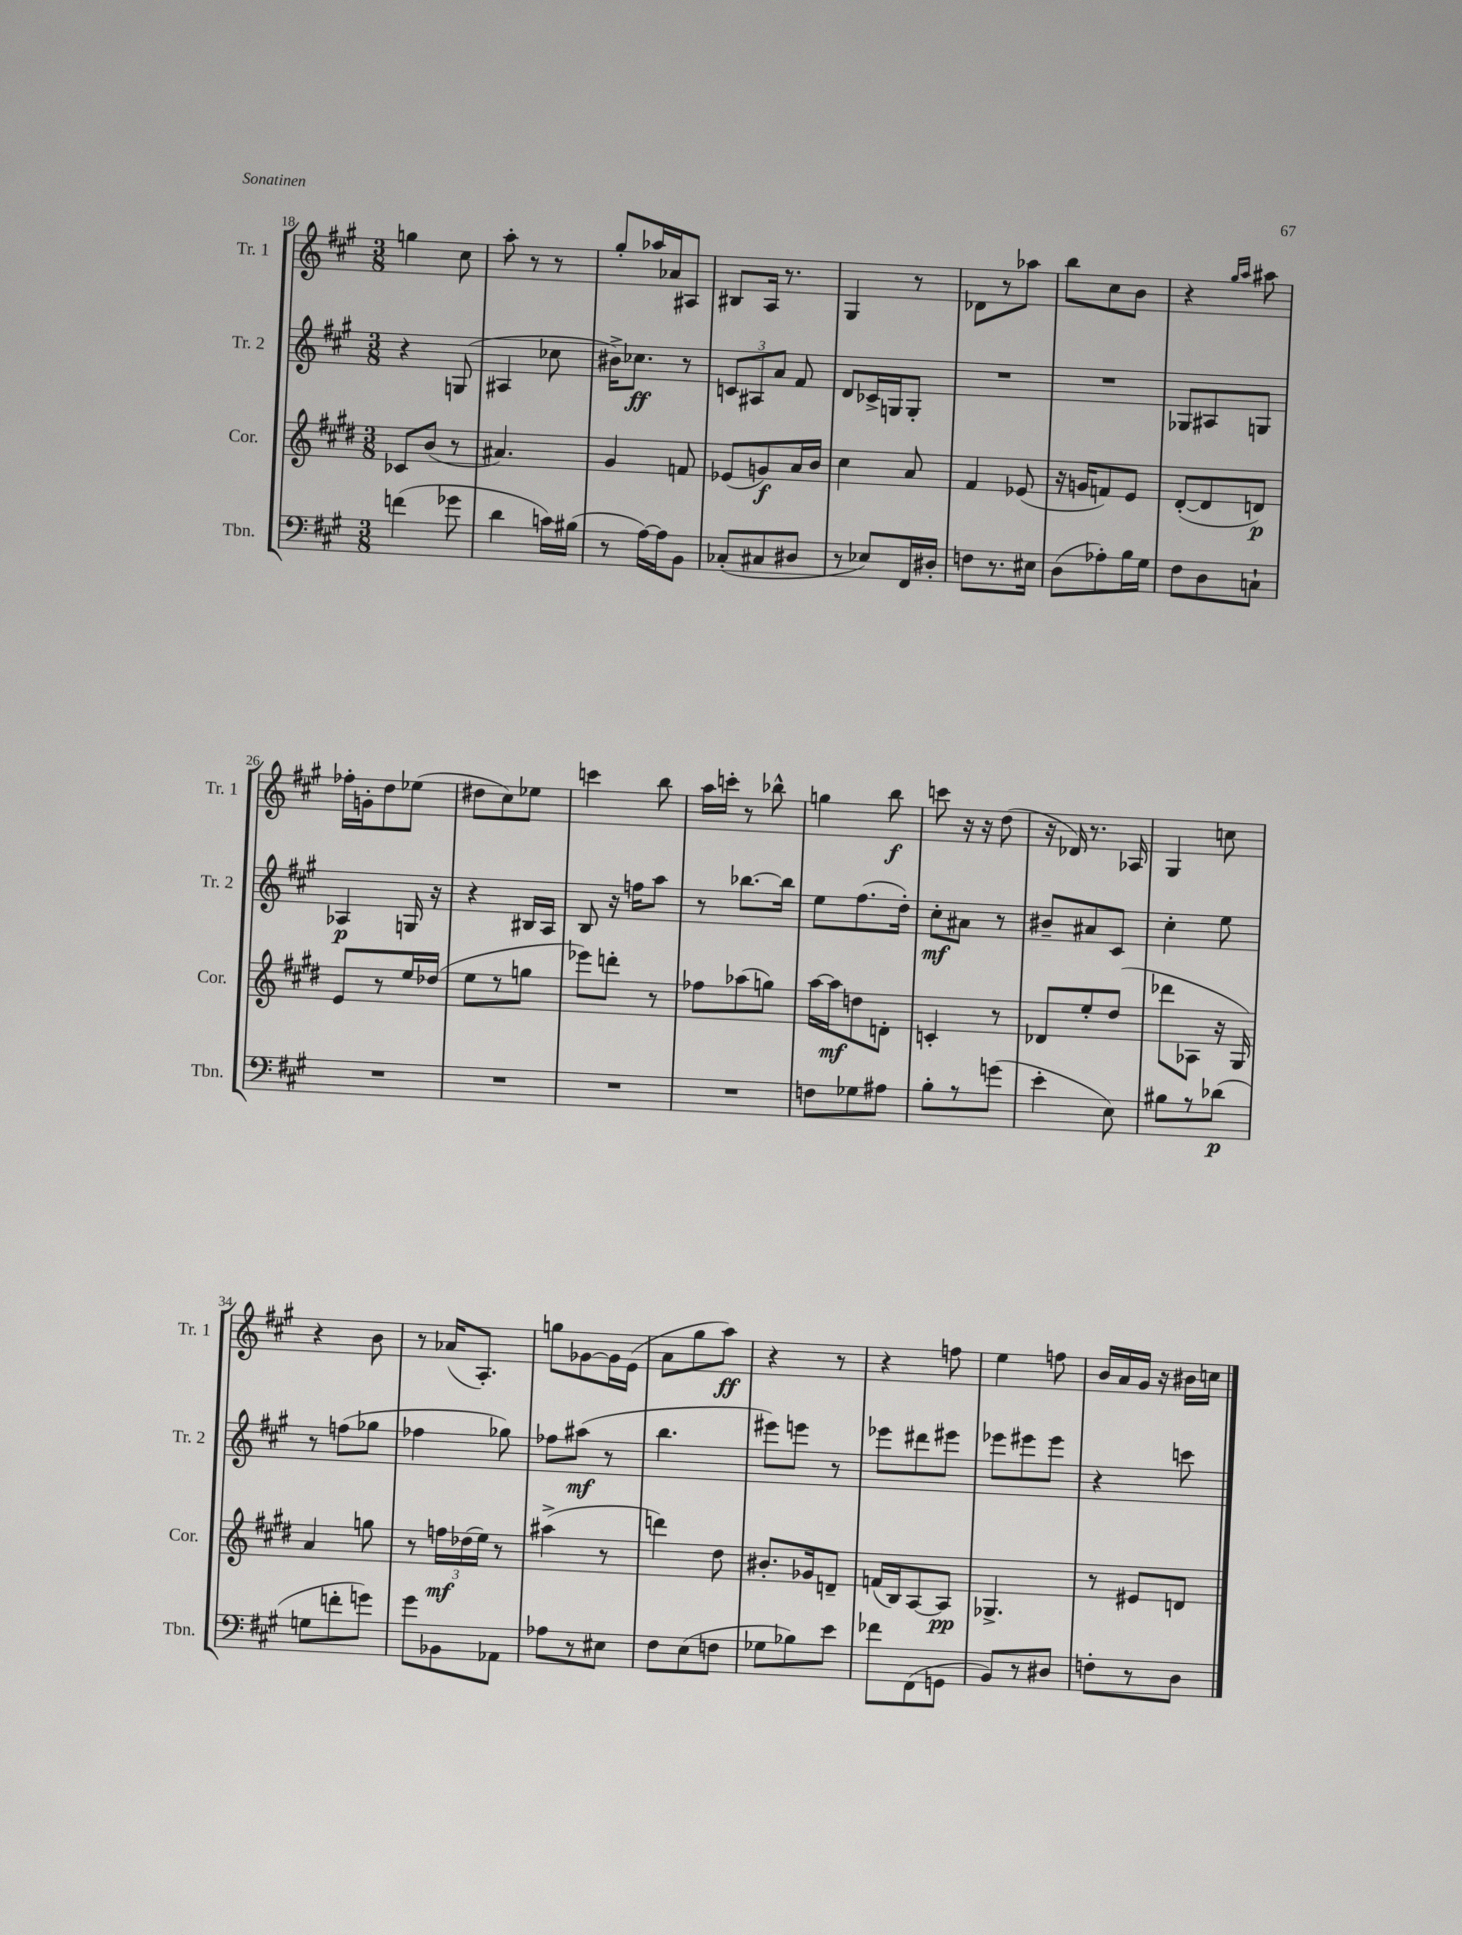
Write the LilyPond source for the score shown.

<<
\new StaffGroup <<
\new Staff = "s0" \with { instrumentName = "Tr. 1" shortInstrumentName = "Tr. 1" } {
    \clef treble \key a \major \numericTimeSignature \time 3/8
    \autoBeamOff g''4 cis''8 |
    a''8-. r8 r8 |
    gis''8[-. aes''16 aes'16 ais8] |
    bis8[ a16] r8. |
    gis4 r8 |
    des'8[ r8 aes''8] |
    b''8[ cis''8 b'8] |
    r4 \grace { gis''16[ a''16] } ais''8 |
    fes''16[-. g'16-. d''8 ees''8]( |
    dis''8[ cis''8) ees''8] |
    c'''4 b''8 |
    a''16[ c'''16]-. r8 bes''8-^ |
    g''4 b''8\f |
    c'''8 r16 r16 d''8( |
    r16 des'16) r8. aes16 |
    gis4 c''8 |
    r4 b'8 |
    r8 aes'16[( a8.]-.) |
    g''8[ ges'8~ ges'16 e'16]( |
    a'8[ gis''8 a''8]\ff) |
    r4 r8 |
    r4 f''8 |
    e''4 f''8 |
    b'16[ a'16 gis'16] r16 bis'16[ c''16] \bar "|." |
}
\new Staff = "s1" \with { instrumentName = "Tr. 2" shortInstrumentName = "Tr. 2" } {
    \clef treble \key a \major \numericTimeSignature \time 3/8
    \autoBeamOff r4 g8( |
    ais4 ces''8 |
    bis'16[->) ces''8.]\ff r8 |
    \tuplet 3/2 { c'8[ ais8 a'8] } fis'8 |
    d'8[ ces'16-> g16 g8]-. |
    R4. |
    R4. |
    ges8[ ais8 g8] |
    aes4\p g16 r16 |
    r4 bis16[ a16] |
    b8 r16 f''16[ a''8] |
    r8 bes''8.[~ bes''16] |
    e''8[ fis''8.( d''16]-.) |
    cis''8[-.\mf ais'8] r8 |
    bis'8[-- ais'8 cis'8] |
    cis''4-. e''8 |
    r8 f''8[( ges''8] |
    fes''4 ges''8) |
    fes''8[ ais''8]\mf( r8 |
    b''4. |
    eis'''8[) e'''8] r8 |
    ees'''8[ dis'''8 eis'''8] |
    ees'''8[ eis'''8 eis'''8] |
    r4 c'''8 \bar "|." |
}
\new Staff = "s2" \with { instrumentName = "Cor." shortInstrumentName = "Cor." } {
    \clef treble \key e \major \numericTimeSignature \time 3/8
    \autoBeamOff ces'8[ b'8]( r8 |
    ais'4.) |
    gis'4 f'8 |
    ees'8[( g'8\f) a'16 b'16] |
    cis''4 a'8 |
    fis'4 ees'8( |
    r16 g'16[ f'8) e'8] |
    dis'8[~-.( dis'8 d'8]\p) |
    e'8[ r8 e''16 des''16]( |
    e''8[ r8 g''8] |
    ees'''8[) d'''8]-. r8 |
    fes''8[ aes''8( g''8]) |
    a''16[~ a''16\mf d''8 d'8]-. |
    c'4-. r8 |
    des'8[ e''8-. dis''8]( |
    des'''8[ aes8] r16 gis16) |
    a'4 g''8 |
    r8 \tuplet 3/2 { f''16[\mf des''16( e''16]) } r8 |
    ais''4->( r8 |
    d'''4) dis''8 |
    bis'8.[-. ges'16 d'8]-- |
    f'16[( b16) a8~ a8]\pp |
    ges4.-> |
    r8 eis'8[ d'8] \bar "|." |
}
\new Staff = "s3" \with { instrumentName = "Tbn." shortInstrumentName = "Tbn." } {
    \clef bass \key a \major \numericTimeSignature \time 3/8
    \autoBeamOff f'4( ges'8 |
    d'4 c'16[) bis16]( |
    r8 a16[~) a16 b,8] |
    ces8[-.( cis8 dis8] |
    r8 ees8[) fis,16 dis16]-. |
    f8[ r8. eis16] |
    d8[( aes8-.) b16 gis16] |
    fis8[ d8 c8]-! |
    R4. |
    R4. |
    R4. |
    R4. |
    f8[ ges8 ais8] |
    b8[-. r8 g'8]( |
    e'4-. e8) |
    bis8[ r8 des'8]\p( |
    g8[ f'8-. g'8]) |
    gis'8[ bes,8 aes,8] |
    aes8[ r8 eis8] |
    fis8[ e8( f8] |
    ges8[ bes8) e'8] |
    fes'8[ fis,8( g,8] |
    b,8[) r8 dis8] |
    f8[-. r8 d8] \bar "|." |
}
>>
>>
\layout { \context { \Score currentBarNumber = #18 } }
